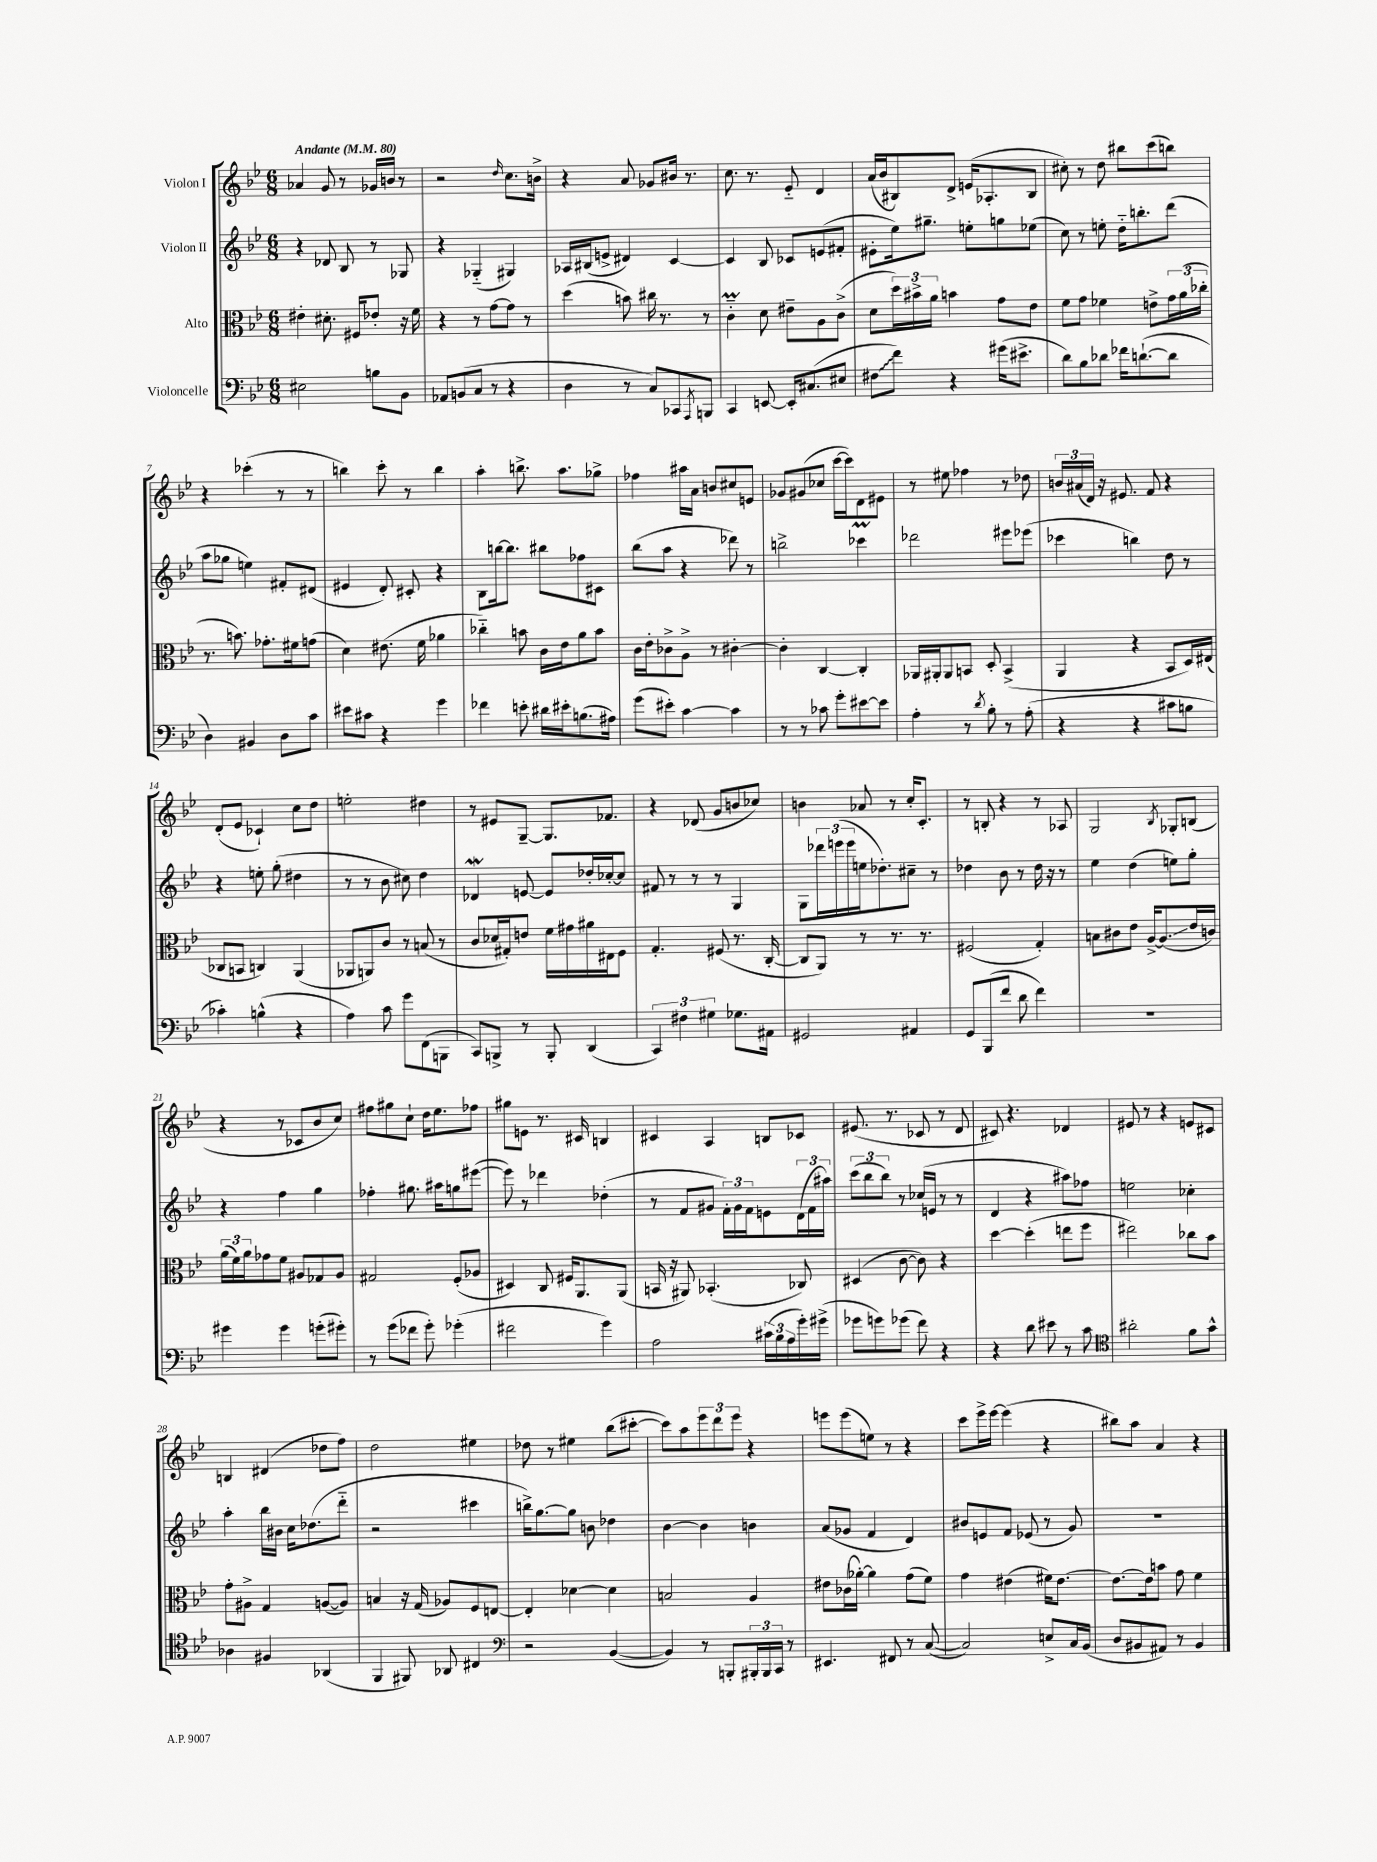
<<
\new StaffGroup <<
\new Staff = "s0" \with { instrumentName = "Violon I" } {
    \clef treble \key bes \major \numericTimeSignature \time 6/8 \tempo "Andante" 4 = 80
    aes'4 g'8 r8 ges'16 b'16 r8 |
    r2 \grace { d''16 } c''8. b'16-> |
    r4 a'8 ges'8 bis'16 r8. |
    c''8. r8. ees'8-_ d'4 |
    a'16( bes'16 bis8) d'8-> e'16( aes8.-. bis8 |
    cis''8-.) r8 d''8 bis''8 c'''8( b''8) |
    r4 ces'''4-.( r8 r8 |
    b''4) c'''8-. r8 b''4 |
    a''4-. b''8.-> a''8. ges''8-> |
    fes''4 ais''16 a'16 b'8 cis''8 e'8 |
    ges'8 gis'8( ces''8 c'''16~ c'''16) d'8 eis'8 |
    r8 eis''8 fes''4 r8 des''8 |
    \tuplet 3/2 { b'16 ais'16( d'16) } r16 eis'8. f'8 r4 |
    d'8-.( ees'8 ces'4-!) c''8 d''8 |
    e''2-. dis''4 |
    r8 eis'8 g8~-- g8. fes'8. |
    r4 des'8( g'8 b'8 ces''8) |
    b'4 aes'8 r8 c''16-. c'8.-. |
    r8 b8-. r4 r8 aes8 |
    g2 \acciaccatura { bes8 } ges8-. b8( |
    r4 r8 ces'8 bes'8 c''8) |
    fis''8 gis''8 c''8-! d''16 ees''8. fes''8 |
    gis''8 e'8 r8. cis'16 b4 |
    cis'4 a4 b8 ces'8 |
    eis'8.( r8. ces'8 r8 d'8 |
    cis'8) r4. des'4 |
    eis'8 r8 r4 e'8 cis'8 |
    b4 dis'4( des''8 f''8) |
    d''2 eis''4 |
    des''8 r8 eis''4 bes''8( cis'''8~-. |
    cis'''8) a''8 \tuplet 3/2 { ees'''8 d'''8 ees'''8 } r4 |
    e'''8 e'''8( e''8) r8 r4 |
    c'''8 ees'''16-> ees'''16~ ees'''4( r4 |
    bis''8) a''8 a'4 r4 \bar "|." |
}
\new Staff = "s1" \with { instrumentName = "Violon II" } {
    \clef treble \key bes \major \numericTimeSignature \time 6/8
    r4 des'8 bes8 r8 ges8 |
    r4 ges4-_( gis4) |
    aes16 bis16( e'8-> dis'4) c'4~ |
    c'4 bes8 ces'8 e'8( fis'8-. |
    eis'8-. ees''16) gis''8.-- e''8-. g''8 ees''8( |
    c''8) r8 e''8-. d''16-_ b''8.-. d'''8( |
    a''8 ges''8 e''4) fis'8-. dis'8( |
    eis'4 d'8-.) cis'8-. r4 |
    bes8 b''16~ b''8. bis''8 fes''8 cis'8 |
    bes''8( a''8 r4 des'''8) r8 |
    b''2-> ces'''4\prall |
    des'''2 eis'''8 ees'''8( |
    ces'''4 b''4) d''8 r8 |
    r4 e''8-. g''8-.( dis''4 |
    r8 r8 bes'8 cis''8) d''4 |
    des'4\mordent e'8~ e'8 des''16-. ces''16~-. ces''8 |
    fis'8 r8 r8 r8 g4 |
    g8 \tuplet 3/2 { des'''16 e'''16( e'''16 } e''16 des''8.-.) cis''8-- r8 |
    des''4 bes'8 r8 des''16 r16 r8 |
    ees''4 d''4( e''8) g''8-. |
    r4 f''4 g''4 |
    fes''4-. gis''8. ais''16 g''8 eis'''8~( |
    eis'''8) r8 des'''4 des''4-.( |
    r8 f'8 gis'8 \tuplet 3/2 { f'16-.) gis'16 f'16 } e'8 \tuplet 3/2 { d'16( f'16 ais''16) } |
    \tuplet 3/2 { c'''8( bes''8 bes''8) } r8 ces''16( e'16 r8 r8 |
    d'4 r4 ais''8) fes''8 |
    e''2 ces''4-. |
    a''4-. bes''16 bis'16 c''16 des''8.( d'''8-_ |
    r2 cis'''4 |
    b''16->) g''8.~ g''8 b'8 des''4 |
    bes'4~ bes'4 b'4 |
    a'8( ges'8 f'4 d'4) |
    bis'8 e'8 f'8 ees'8( r8 g'8) |
    R2. \bar "|." |
}
\new Staff = "s2" \with { instrumentName = "Alto" } {
    \clef alto \key bes \major \numericTimeSignature \time 6/8
    eis'4-. dis'8.-. fis16 ees'8-. r16 f'16 |
    r4 r8 g'8~ g'8 r8 |
    d''4( b'8) cis''16 r8. r8 |
    c'4-_\prall d'8 eis'8-- a8 c'8->( |
    d'8 \tuplet 3/2 { d''16) bis'16-> a'16 } b'4 g'8 ees'8 |
    f'8 g'8 fes'4 e'8-> \tuplet 3/2 { g'16 a'16( ces''16-. } |
    r8. b'8.) ges'8.-. fis'16 g'8( |
    d'4) eis'8.( f'16 aes'4 |
    ces''4-_) b'8 c'16 ees'16 a'8 b'8 |
    c'16 ees'16-. ces'8-> a8-> r8 cis'4~-. |
    cis'4-. c4~ c4-. |
    aes,16 ais,16-. ais,8 b,8 d8-. b,4->( |
    a,4 r4 bes,8 d16) eis16( |
    ces8 b,8 c4) a,4( |
    aes,8 a,8) c'8 r8 b8( r8 |
    c'8 des'16 gis16-.) e'8 f'16 gis'16 ais'16 eis16 f8 |
    g4.-. fis8( r8. c16~-. |
    c8 a,8) r8 r8. r8. |
    fis2( g4-.) |
    b8 cis'8 ees'8 a16~-> a8.\glissando( ees'16 c'16) |
    \tuplet 3/2 { a'16( f'16) a'16 } ges'8 f'8 ais8 ges8 ais8 |
    gis2 f8-.( aes8 |
    dis4) c8 fis16 a,8. a,8( |
    b,16 r16 ais,8) bes,4.-.( ces8) |
    dis4( c'8~ c'8) r4 |
    d''4~ d''4-.( e''8 f''8 |
    eis''2) ces''8 bes'8 |
    g'8-. ais8-> g4 a8~( a8) |
    b4 r16 g16( aes8) f8 e8~ |
    e4-. des'4~ des'4 |
    b2 a4 |
    eis'8 ces'16( aes'16~-.) aes'4 g'8( f'8) |
    g'4 eis'4( fis'16) eis'8.~ |
    eis'8.~ eis'16 b'8 g'8 f'4 \bar "|." |
}
\new Staff = "s3" \with { instrumentName = "Violoncelle" } {
    \clef bass \key bes \major \numericTimeSignature \time 6/8
    eis2 b8 bes,8 |
    aes,8 b,8( c8 r8 r4 |
    d4 r8 c8) ces,8 \acciaccatura { a,,8 } b,,8 |
    c,4 e,8~ e,16-. cis8.( eis8 |
    \once \override Glissando.style = #'zigzag fis8\glissando f'8) r4 gis'16( eis'8.-> |
    d'8) bes8 des'8 fes'16 d'8.~-!( d'8 |
    d4) bis,4 d8 c'8 |
    eis'8 cis'8 r4 g'4 |
    fes'4 e'8-. dis'16 eis'16-. b8.( ais16) |
    g'8( eis'8-.) c'4~ c'4 |
    r8 r8 ces'8 g'8-. eis'8~ eis'8 |
    a4-. r8 \acciaccatura { d'8 } bes8-. r8 a8-.( |
    r4 r4 cis'8 b8 |
    ces'4-.) b4-^( r4 |
    a4) c'8 g'8 f,8( b,,8 |
    c,8) b,,8-> r8 b,,8-. d,4( |
    \tuplet 3/2 { c,4) fis4 gis4 } ges8. ais,16 |
    gis,2 ais,4 |
    g,8 bes,,8( f'8 d'8 f'4) |
    R2. |
    gis'4 gis'4 g'8-.( gis'8-.) |
    r8 g'8( fes'8 g'8-.) ges'4-.( |
    fis'2 g'4) |
    a2 \tuplet 3/2 { cis'16( bes16 a16 } g'16-.) gis'16->( |
    ges'8 g'8) ges'8( f'8) r4 |
    r4 d'8 eis'8 r8 c'8 |
    \clef tenor ais'2-. f'8 g'8-^ |
    aes4 fis4 aes,4( |
    f,4 fis,8) aes,8 cis4 |
    \clef bass r2 bes,4~( |
    bes,4) r8 b,,8-. \tuplet 3/2 { bis,,16-. bis,,16 c,16 } r8 |
    eis,4. fis,8 r8 c8~( |
    c2) e8-> c16 bes,16( |
    d8 bis,8 ais,8) r8 bis,4 \bar "|." |
}
>>
>>
